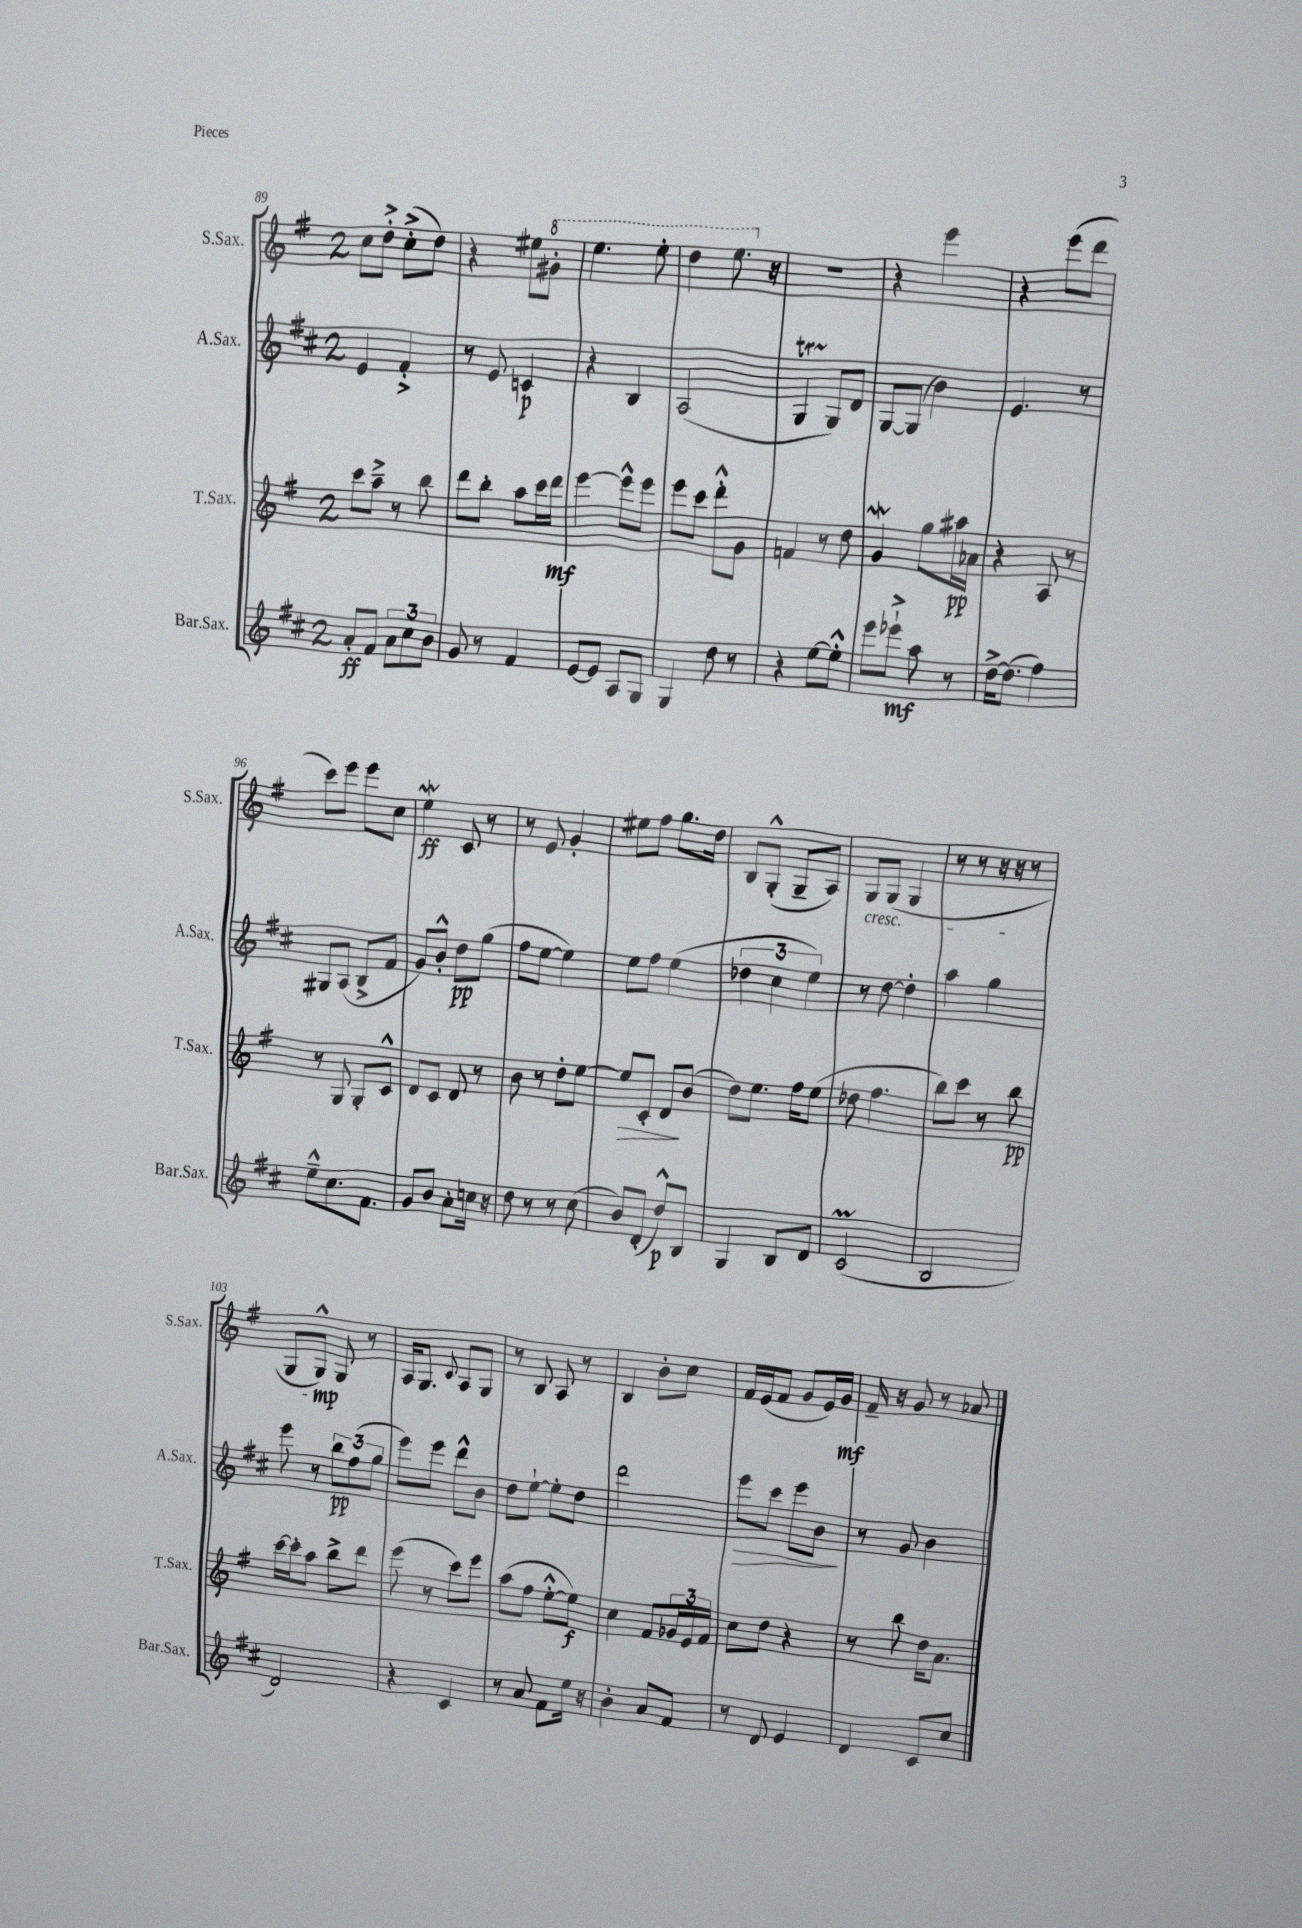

**kern	**kern	**kern	**kern
*staff4	*staff3	*staff2	*staff1
*clefG2	*clefG2	*clefG2	*clefG2
*k[f#c#]	*k[f#]	*k[f#c#]	*k[f#]
*M2/4	*M2/4	*M2/4	*M2/4
8a'/L	8ccc\L	4e/	8cc\L
8f#/J	8aa~^\J	.	8dd'^\J
12a\L	8r	4f#'^/	(8cc'^\L
12cc#\	.	.	.
.	8bb\	.	8dd\J)
12b\J	.	.	.
=	=	=	=
8g/	8ddd\L	8r	4r
8r	8bb'\J	8e/	.
4f#/	8aa\L	4c/	8ee#\L
.	16ccc\L	.	8gg#'\J
.	16ddd\JJ	.	.
=	=	=	=
[8e/L	[4eee\	4r	4.eee\
8e/]J	.	.	.
8A/L	8eee^^\]L	4B/	.
8G/J	8eee\J	.	8eee'\
=	=	=	=
4G/	8eee\L	(2A/	4ddd\
.	8ccc\J	.	.
8dd\	8ddd'^^\L	.	8.eee\
8r	8g\J	.	.
.	.	.	16r
=	=	=	=
4r	4f/	4G/	2r
[8ee\L	8r	8G/L)	.
8ee'^^\]J	8dd\	8d/J	.
=	=	=	=
8eee\L	4g/	[8G/L	4r
8eee-`^\J	.	(8G/]J	.
8aa\	8gg\L	4b\)	4eee\
8r	16aa#\L	.	.
.	16a-\JJ	.	.
=	=	=	=
[16dd^\LK	4r	4.e/	4r
(8.dd\]J	.	.	.
4ff#\)	8A/	.	(8eee\L
.	8r	8r	8ddd\J
=	=	=	=
8ee~^^\L	8r	8G#/L	8ccc\L)
8.cc#\	8G/	(8A/J	8eee\J
.	8G'/L	8B^/L	8eee\L
8.f#\J	.	.	.
.	8c^^/J	8f#/J	8cc\J
=	=	=	=
8g/L	8d/L	8g/L)	4ee\
8b/J	8c/J	8b'^^/J	.
8a'\L	8d/	8dd\L	8c/
16cc\Jk	8r	(8gg\J	8r
16r	.	.	.
=	=	=	=
8dd\	8b\	8ff#\L	8r
8r	8r	[8ee\J	8e/
8r	8dd'\L	4ee\])	4g'/
(8cc#\	[8ee\J	.	.
=	=	=	=
8b/L)	8ee/]L	8ee\L	8ee#\L
(8d'/J	8c'/J	8ff#\J	8ff#\J
8dd^^/L)	8d/L	(4ee\	8.gg\L
8B/J	(8b/J	.	.
.	.	.	16dd\Jk
=	=	=	=
4G/	8dd\L)	6dd-\	8B/L
.	8.ee\J	.	(8G'^^/J
.	.	6cc#\	.
8B/L	.	.	8G~/L
.	16ff#\LK	.	.
.	.	6ee\)	.
8d/J	(8ee\J	.	8A/J)
=	=	=	=
(2c#/	8dd-\	8r	8G/L
.	4.ff#\	[8dd\	(8G/J
.	.	4dd'\]	4G/
=	=	=	=
2B/	8bb\L)	4aa\	8r
.	8ccc\J	.	8r
.	8r	4gg\	16r
.	.	.	16r
.	8bb\	.	8r
=	=	=	=
2d/)	[16ccc\LL	8eee\	8G/L
.	16ccc'\]J	.	.
.	8aa\J	8r	8G^^/J)
.	8bb^\L	12bb\L	8G/
.	.	(12ff#\	.
.	8ddd\J	.	8r
.	.	12gg\J	.
=	=	=	=
4r	(8eee\	8eee\L)	16A/LK
.	.	.	8.G/J
.	8r	8eee\J	.
.	.	.	8qqc/
4c#/	8ccc\L)	8ddd^^\L	8A/L
.	8eee\J	8b\J	8G/J
=	=	=	=
8r	(8aa\L	8dd\L	8r
8a/	8ff#\J	[8ee`\J	8B/
8f#\L	[8ee'^^\L	8ee'\]L	8A/
16ee\Jk	8ee\]J)	8dd\J	8r
16r	.	.	.
=	=	=	=
4b'\	4cc\	2ddd\	4B/
8a/L	8f#/L	.	8b'\L
8f#/J	24g-/L	.	8cc\J
.	24e/	.	.
.	24f#/JJ	.	.
=	=	=	=
8r	8cc\L	8eee\L	16f#/LL
.	.	.	(16e/J
8d/	8dd\J	8ccc#\J	8f#/J
4e/	4r	8eee\L	8g/L
.	.	8b\J	16e/L)
.	.	.	16g/JJ
=	=	=	=
4d/	8r	8r	16f#~/
.	.	.	16r
.	8bb\	8g/	8g/
8c#/L	16dd\LK	4b\	8r
.	8.a\J	.	.
8cc#/J	.	.	8a-/
==	==	==	==
*-	*-	*-	*-
